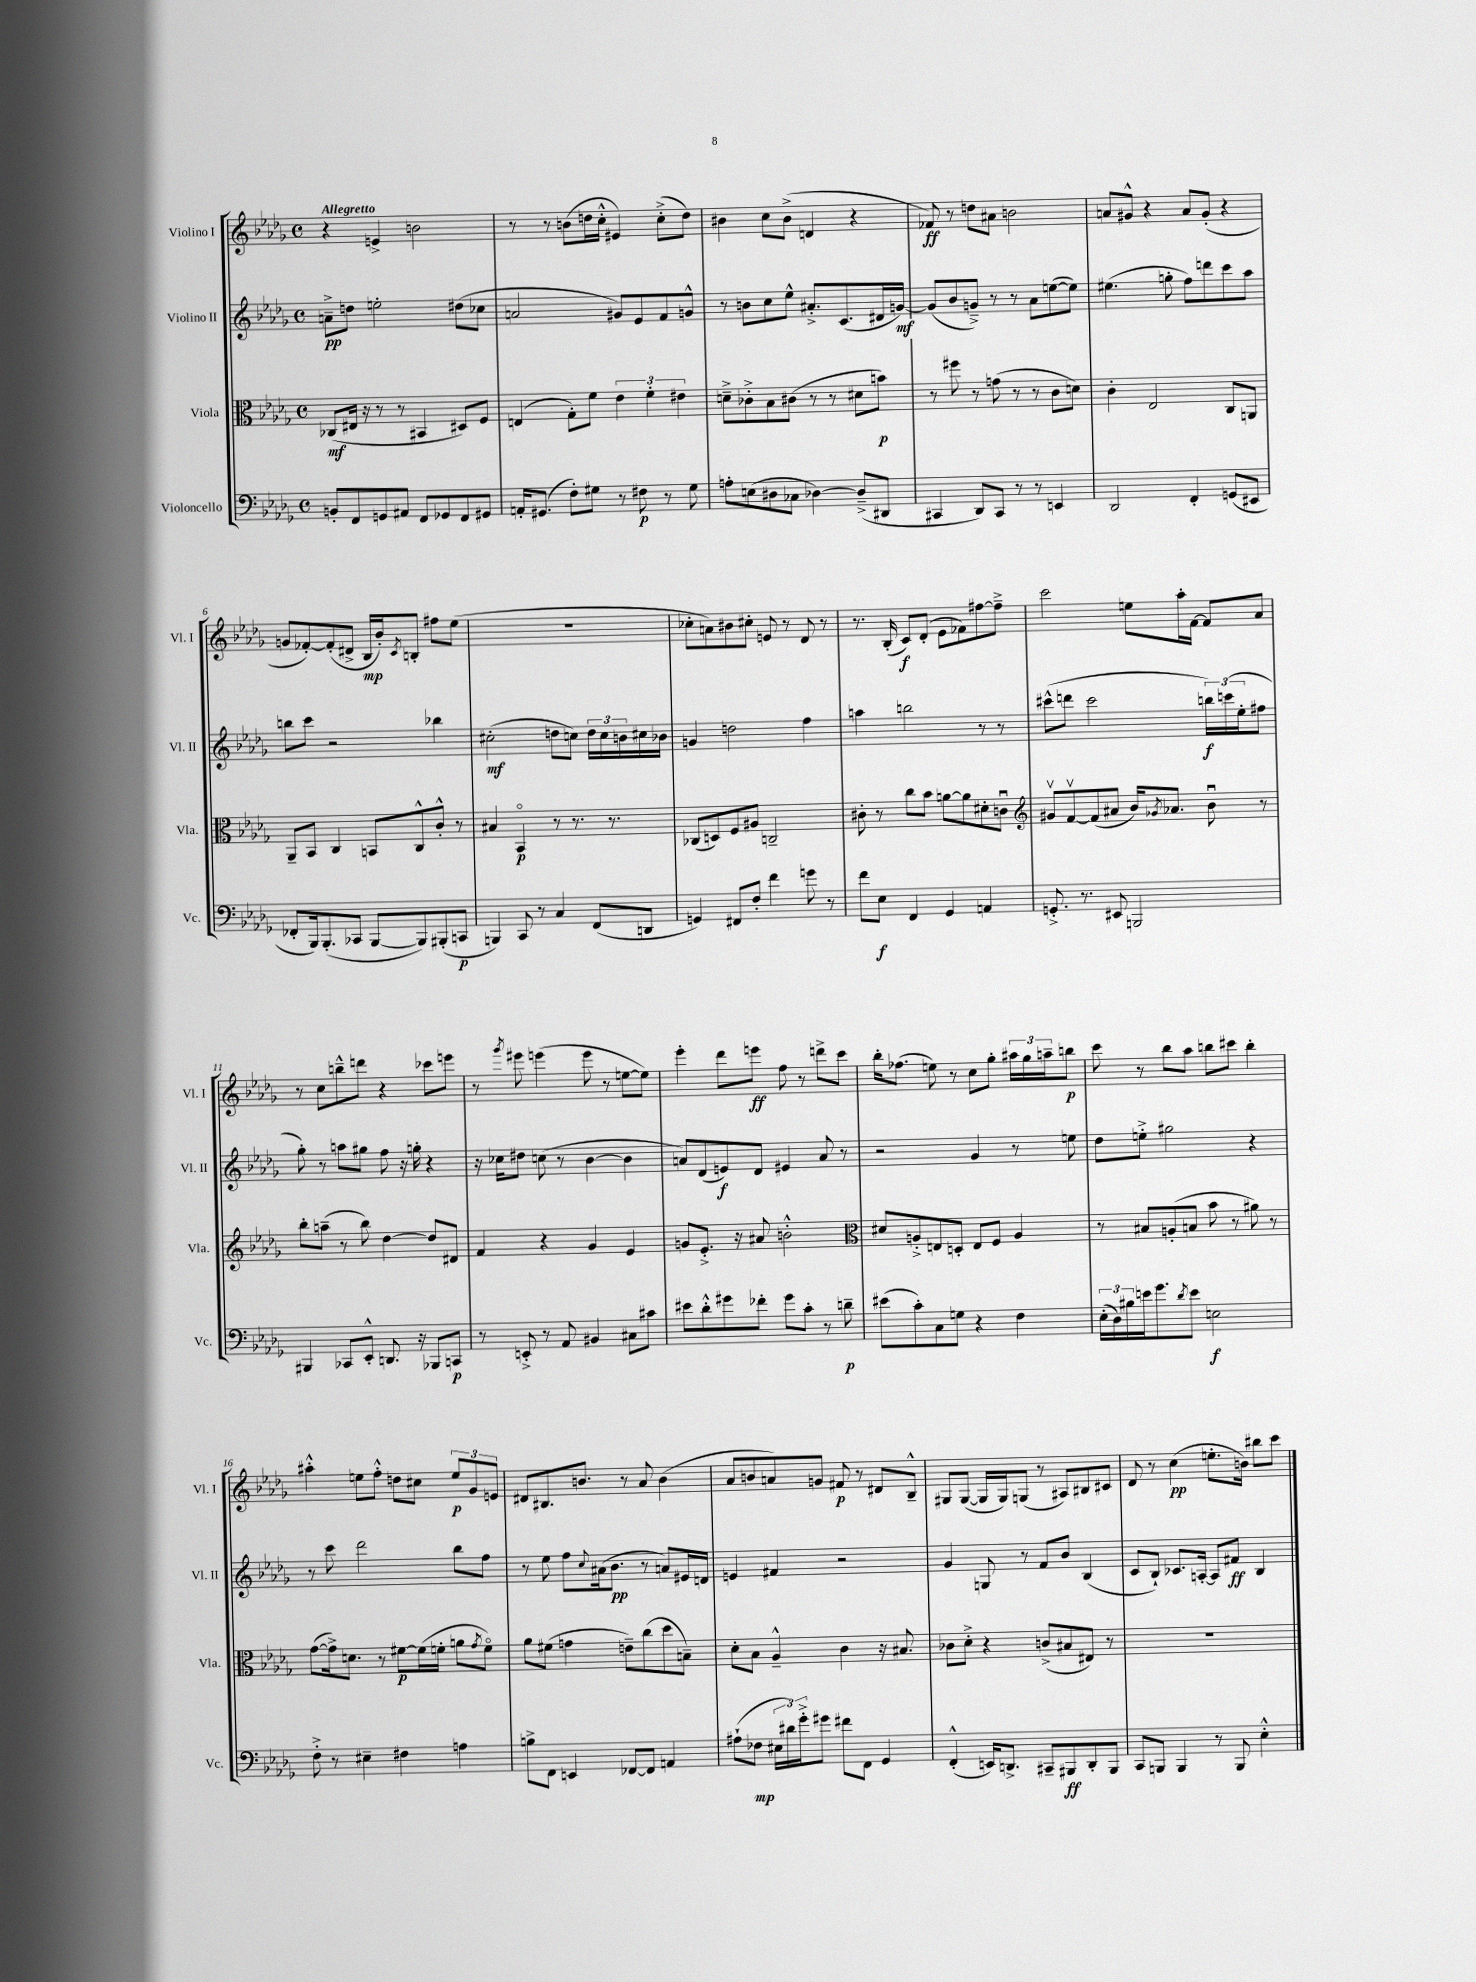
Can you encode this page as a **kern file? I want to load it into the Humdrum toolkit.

**kern	**dynam	**kern	**dynam	**kern	**dynam	**kern	**dynam
*part4	*part4	*part3	*part3	*part2	*part2	*part1	*part1
*staff4	*staff4	*staff3	*staff3	*staff2	*staff2	*staff1	*staff1
*I"Violoncello	*	*I"Viola	*	*I"Violino II	*	*I"Violino I	*
*I'Vc.	*	*I'Vla.	*	*I'Vl. II	*	*I'Vl. I	*
*clefF4	*	*clefC3	*	*clefG2	*	*clefG2	*
*k[b-e-a-d-g-]	*	*k[b-e-a-d-g-]	*	*k[b-e-a-d-g-]	*	*k[b-e-a-d-g-]	*
*M4/4	*	*M4/4	*	*M4/4	*	*M4/4	*
*met(c)	*	*met(c)	*	*met(c)	*	*met(c)	*
=1	=1	=1	=1	=1	=1	=1	=1
!	!	!	!	!	!	!LO:TX:a:B:t=Allegretto	!
8BBn'/L	.	(8C-X/L	mf	8an~^\L	pp	4r	.
8FF/	.	16E#X/Jk	.	8ddn\J	.	.	.
.	.	16r	.	.	.	.	.
8GGn/	.	8r	.	2een'\	.	4en^/	.
8AA#X/J	.	8r	.	.	.	.	.
8FF/L	.	4BB#X/	.	.	.	2bn\	.
8GG-X/	.	.	.	.	.	.	.
8FF/	.	8D#X/L)	.	(8dd#X\L	.	.	.
8GG#X/J	.	8F/J	.	8cc-X\J	.	.	.
=2	=2	=2	=2	=2	=2	=2	=2
16AAn'/KL	.	(4En/	.	2an/	.	8r	.
(8.GG#X/J	.	.	.	.	.	.	.
.	.	.	.	.	.	8r	.
8F'\L)	.	8G-'\L)	.	.	.	(8bn\L	.
8G#X\J	.	8f\J	.	.	.	16ddn\L	.
.	.	.	.	.	.	16cc'^^\JJ	.
8r	.	6e-\	.	8g#X/L)	.	4e#X/)	.
8F#X\	p	.	.	8e-/	.	.	.
.	.	6f'\	.	.	.	.	.
8r	.	.	.	8f/	.	(8cc'^\L	.
.	.	6e#X\	.	.	.	.	.
8G#\	.	.	.	8gn^^/J	.	8dd\J)	.
=3	=3	=3	=3	=3	=3	=3	=3
8An'\L	.	8dn~^\L	.	8r	.	4b#X\	.
(8En\	.	8c-X'^\	.	8bn\L	.	.	.
8D#X\	.	8B-\	.	8cc\	.	8cc\L	.
8C-X\J	.	(8c#X\J	.	8ee-^^\J	.	(8b#^\J	.
[4D-X\)	.	8r	.	8.a#X'^/L	.	4dn/	.
.	.	8r	.	.	.	.	.
.	.	.	.	(8.c/	.	.	.
(8D-~^/L]	.	8d#X\L	.	.	.	4r	.
8DD#X/J	.	8bn\J)	p	16d#X/L	.	.	.
.	.	.	.	[16gn/JJ)	mf	.	.
=4	=4	=4	=4	=4	=4	=4	=4
4CC#X/	.	8r	.	(8g/L]	.	8f-X/)	ff
.	.	8ff#X\	.	8b-/	.	8r	.
8DD-/L)	.	8r	.	8gn~^/J)	.	8ddn\L	.
8CC#/J	.	(8gn\	.	8r	.	8a#X\J	.
8r	.	8r	.	8r	.	2bn\	.
8r	.	8r	.	8a-\L	.	.	.
4EEn/	.	8c\L	.	([8een\	.	.	.
.	.	8dn\J)	.	8ee\J])	.	.	.
=5	=5	=5	=5	=5	=5	=5	=5
2DD-/	.	4c'\	.	(4.ee#X\	.	8an/L	.
.	.	.	.	.	.	8g#X^^/J	.
.	.	2E-/	.	.	.	4r	.
.	.	.	.	8ggn'\	.	.	.
4FF'/	.	.	.	8ff\L)	.	8a/L	.
.	.	.	.	8dddn\	.	(8g#'/J	.
(8GGn/L	.	8C/L	.	8ccc\	.	4r	.
8EE#X/J	.	8AAn/J	.	8aa-\J	.	.	.
!!LO:LB:g=z
=6	=6	=6	=6	=6	=6	=6	=6
8FF-X'/L	.	8AA-~/L	.	8bbn\L	.	8gn/L	.
16BBB-/k)	.	8BB-/J	.	8ccc\J	.	[8f-X'/)	.
(8.BBB-'/	.	.	.	.	.	.	.
.	.	4C/	.	2r	.	(8f-'/]	.
8CC-X/J	.	.	.	.	.	8d#X^/J	.
[8BBB-/L	.	8BBn/L	.	.	.	16B-/LL	mp
.	.	.	.	.	.	16b-'/J)	.
.	.	.	.	.	.	8qc/	.
8BBB-/])	.	8C^^/	.	.	.	8Bn'/J	.
(8BBB#X'/	.	8c'^^/J	.	4bb-X\	.	8ff#X\L	.
8CCn/J	p	8r	.	.	.	(8ee-\J	.
=7	=7	=7	=7	=7	=7	=7	=7
4BBBn/)	.	4B#X/	.	(2cc#X'\	mf	1r	.
8CC/	.	4BB-/	p	.	.	.	.
8r	.	.	.	.	.	.	.
4C/	.	8r	.	8ddn\L	.	.	.
.	.	8.r	.	8ccn\J)	.	.	.
(8FF/L	.	.	.	24dd\LL	.	.	.
.	.	.	.	24cc\	.	.	.
.	.	8.r	.	.	.	.	.
.	.	.	.	24bn\	.	.	.
8DDn/J	.	.	.	16cc#X\	.	.	.
.	.	.	.	16b-X\JJ	.	.	.
=8	=8	=8	=8	=8	=8	=8	=8
4GGn/)	.	(8C-X/L	.	4gn/	.	8cc-X'\L	.
.	.	8Dn/)	.	.	.	8an\)	.
8FF#X/L	.	8F/	.	2ddn\	.	8b#X\	.
8F'/J	.	8A#X/J	.	.	.	8cc#X'\J	.
4f\	.	2Cn~/	.	.	.	8en/	.
.	.	.	.	.	.	8r	.
8gn\	.	.	.	4ff\	.	8d-/	.
8r	.	.	.	.	.	8r	.
=9	=9	=9	=9	=9	=9	=9	=9
8f\L	.	8c#X'\	.	4aan\	.	8.r	.
8E-\J	f	8r	.	.	.	.	.
.	.	.	.	.	.	(16B-'/	.
4FF/	.	8cc\L	.	2bbn\	.	8c/L)	f
.	.	8b-\J	.	.	.	(8d-'/J	.
4GG-/	.	[8an\L	.	.	.	8e-\L	.
.	.	8a\]	.	.	.	8f-X\)	.
4AAn/	.	8d#X'\	.	8r	.	[8ff#X\	.
.	.	8cnu\J	.	8r	.	8ff#~^\J]	.
=10	=10	=10	=10	=10	=10	=10	=10
*	*	*clefG2	*	*	*	*	*
8.GGn'^/	.	8g#Xv/L	.	(8ccc#X^^\L	.	2ccc\	.
.	.	[8fv/	.	8dddn\J	.	.	.
8.r	.	.	.	.	.	.	.
.	.	(8f/]	.	2ccc#\	.	.	.
8EE#X/	.	8a#X/J	.	.	.	.	.
2BBBn/	.	16b-/KL)	.	.	.	8een\L	.
.	.	8qg-X/	.	.	.	.	.
.	.	8.a-X/J	.	.	.	.	.
.	.	.	.	.	.	16aa-'\L	.
.	.	.	.	.	.	[16f\JJ	.
.	.	8b-u\	.	24bbn\LL)	f	8f/L]	.
.	.	.	.	(24cccn\	.	.	.
.	.	.	.	24ee-'\J	.	.	.
.	.	8r	.	8ff#X\J	.	8a-/J	.
!!LO:LB:g=z
=11	=11	=11	=11	=11	=11	=11	=11
4BBB#X/	.	8bb-'\L	.	8gg-'\)	.	8r	.
.	.	(8aan~\J	.	8r	.	8cc\L	.
8CC-X/L	.	8r	.	8aan\L	.	8bbn~^^\	.
8EE-'^^/J	.	8bb-\)	.	8gg#X\J	.	8dddn\J	.
8.DDn/	.	[4dd-\	.	8ff\	.	4r	.
.	.	.	.	16r	.	.	.
16r	.	.	.	16ggn'\	.	.	.
8BBB-X/L	.	8dd-/L]	.	4r	.	8ccc-X\L	.
8CCn/J	p	8d#X/J	.	.	.	8eeen\J	.
=12	=12	=12	=12	=12	=12	=12	=12
8r	.	4f/	.	16r	.	8r	.
.	.	.	.	16cc-X\KL	.	.	.
.	.	.	.	.	.	8qggg-/	.
8EEn'^/	.	.	.	8dd#X\J	.	8eee#X\	.
8r	.	4r	.	(8ccn\	.	(4eeen\	.
8AA-/	.	.	.	8r	.	.	.
4BB#X/	.	4g-/	.	[4b-\	.	8eee\	.
.	.	.	.	.	.	8r	.
8C#X\L	.	4e-/	.	4b-\]	.	[8een\L	.
8c#X\J	.	.	.	.	.	8ee\J])	.
=13	=13	=13	=13	=13	=13	=13	=13
8e#X\L	.	8gn/L	.	8an/L)	.	4eee-'\	.
8d-'^^\	.	8.e-'^/J	.	(8d-/	.	.	.
8g#X\	.	.	.	8en/)	f	8ddd-\L	.
.	.	16r	.	.	.	.	.
8f-X'\J	.	8a#X/	.	8d-/J	.	8eeen\J	ff
8g#\L	.	2bn'^^\	.	4e#X/	.	8ff\	.
8c'\J	.	.	.	.	.	8r	.
8r	.	.	.	8a/	.	8dddn^\L	.
8dn~\	p	.	.	8r	.	8ccc\J	.
=14	=14	=14	=14	=14	=14	=14	=14
*	*	*clefC3	*	*	*	*	*
(8e#X\L	.	8d#X/L	.	2r	.	16bb-'\KL	.
.	.	.	.	.	.	(8.ff-X\J	.
8c'\)	.	8An'^/	.	.	.	.	.
8C\	.	8En/	.	.	.	8een\)	.
8Gn\J	.	8Dn'/J	.	.	.	8r	.
4r	.	8E/L	.	4g-/	.	8cc\L	.
.	.	8F/J	.	.	.	8gg-'\J	.
4F\	.	4A/	.	8r	.	24aa#X\LL	.
.	.	.	.	.	.	24gg-\	.
.	.	.	.	.	.	24aan~\J	.
.	.	.	.	8een\	.	8bbn\J	p
=15	=15	=15	=15	=15	=15	=15	=15
(24E-'\LL	.	8r	.	8dd-\L	.	8ccc\	.
24D-\)	.	.	.	.	.	.	.
24B#X\	.	.	.	.	.	.	.
16en\J	.	8B#X/L	.	8een'^\J	.	8r	.
8.g-\	.	.	.	.	.	.	.
.	.	(8An'/	.	2gg#X\	.	8bb-\L	.
8qd-/	.	.	.	.	.	.	.
8e\J	.	8Bn/J	.	.	.	8aa-\J	.
2En\	f	8b-\	.	.	.	8bbn\L	.
.	.	8r	.	.	.	8ccc#X\J	.
.	.	8a#X\)	.	4r	.	4bb'\	.
.	.	8r	.	.	.	.	.
!!LO:LB:g=z
=16	=16	=16	=16	=16	=16	=16	=16
8F'^\	.	([8g-\L	.	8r	.	4aa#X'^^\	.
8r	.	16g-^\k])	.	8ccc\	.	.	.
.	.	8.dn\J	.	.	.	.	.
4E#X~\	.	.	.	2ddd-\	.	8een\L	.
.	.	8r	.	.	.	8ff'^^\J	.
4F#X\	.	[8f#X\L	p	.	.	8ddn\L	.
.	.	(16f#\L]	.	.	.	8cc#X\J	.
.	.	16fn'\JJ	.	.	.	.	.
4An\	.	8an\L	.	8bb-\L	.	12ee/L	p
.	.	.	.	.	.	12g-/	.
.	.	8qg-/	.	.	.	.	.
.	.	8f\J)	.	8ff\J	.	.	.
.	.	.	.	.	.	12en/J	.
=17	=17	=17	=17	=17	=17	=17	=17
8Bn^\L	.	8a-\L	.	8r	.	8d#X/L	.
8FF\J	.	(8f#X\J	.	8ee-\	.	8.B#X/	.
4EEn/	.	4gn\	.	8ff\L	.	.	.
.	.	.	.	.	.	8.bn/J	.
.	.	.	.	8qqcc/	.	.	.
.	.	.	.	(16a#X\k	.	.	.
.	.	.	.	8.b-\J	pp	.	.
[8FF-X/L	.	8en~\L)	.	.	.	8r	.
8FF-/J]	.	(8cc\	.	8r	.	8a-/	.
4AAn/	.	8dd-\	.	8an/L)	.	(4b\	.
.	.	8Bn~\J)	.	16e#X/L	.	.	.
.	.	.	.	16dn/JJ	.	.	.
=18	=18	=18	=18	=18	=18	=18	=18
(8A#X`\L	.	8d-'\L	.	4en/	.	8a-/L	.
8F-X\J	mp	8B-\J	.	.	.	8bn/	.
24E#X\LL	.	4A-~^^/	.	4f#X/	.	8an/)	.
24d#X\)	.	.	.	.	.	.	.
24g-'^\J	.	.	.	.	.	.	.
8g#X\J	.	.	.	.	.	8gn/J	.
8f#X\L	.	4c\	.	2r	.	8f#X/	p
8FF\J	.	.	.	.	.	8r	.
4GG-/	.	16r	.	.	.	8d#X/L	.
.	.	8.B#X/	.	.	.	.	.
.	.	.	.	.	.	8B-~^^/J	.
=19	=19	=19	=19	=19	=19	=19	=19
(4FF'^^/	.	8c-X\L	.	4g-/	.	8G#X/L	.
.	.	8d-'^\J	.	.	.	([8G#/J	.
16EEn/KL)	.	4r	.	8Gn/	.	16G#/LL]	.
8.DDn^/J	.	.	.	.	.	16G#/J)	.
.	.	.	.	8r	.	(8Gn/J	.
8CC#X~/L	.	(8cn^/L	.	8f/L	.	8r	.
8BBB#X/	ff	8B#X/	.	8b-/J	.	8A#X/L)	.
8DD'/	.	8E#X/J)	.	(4B-/	.	8B#X/	.
8BBB#/J	.	8r	.	.	.	8c#X/J	.
=20	=20	=20	=20	=20	=20	=20	=20
8CC/L	.	1r	.	8c/L	.	8d-/	.
8BBBn/J	.	.	.	8B-`/J)	.	8r	.
4BBB/	.	.	.	8.c-X/L	.	(4cc\	pp
.	.	.	.	[16An'/Jk	.	.	.
8r	.	.	.	8A/L]	.	8.een'\L	.
8BBB/	.	.	.	8f#X/J	ff	.	.
.	.	.	.	.	.	16bn\Jk)	.
4E-'^^\	.	.	.	4B-/	.	8bb#X\L	.
.	.	.	.	.	.	8ccc\J	.
==	==	==	==	==	==	==	==
*-	*-	*-	*-	*-	*-	*-	*-
